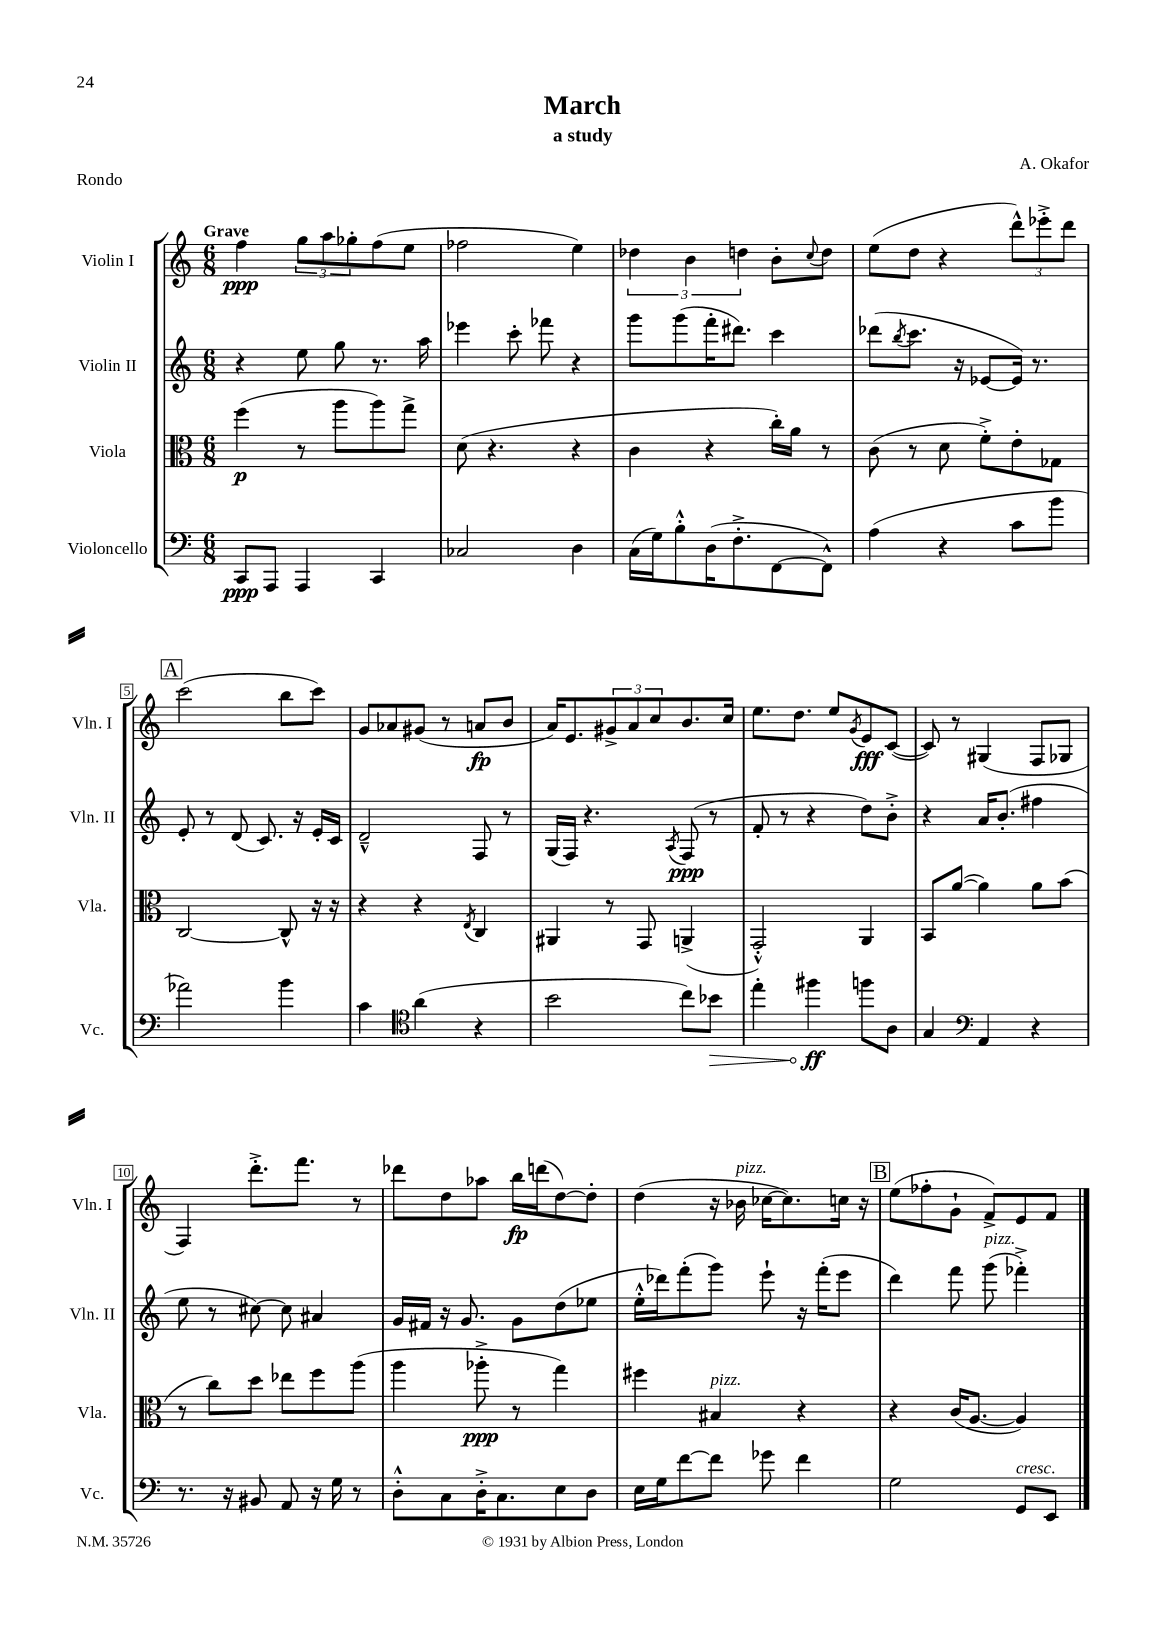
\header { title = "March" composer = "A. Okafor" subtitle = "a study" piece = "Rondo" }
<<
\new StaffGroup <<
\new Staff = "s0" \with { instrumentName = "Violin I" shortInstrumentName = "Vln. I" } {
    \clef treble \key c \major \numericTimeSignature \time 6/8 \tempo "Grave"
    f''4\ppp \tuplet 3/2 { g''8 a''8 ges''8-. } f''8( e''8 |
    fes''2 e''4) |
    \tuplet 3/2 { des''4 b'4 d''4 } b'8-. \appoggiatura { c''8 } d''8 |
    e''8( d''8 r4 \tuplet 3/2 { d'''8-^) ees'''8-.-> d'''8 } |
    \mark \markup { \box "A" } c'''2( b''8 c'''8) |
    g'8 aes'8 gis'8( r8 a'8\fp b'8 |
    a'16) e'8. \tuplet 3/2 { gis'8-> a'8 c''8 } b'8. c''16 |
    e''8. d''8. e''8 \acciaccatura { g'8 } e'8\fff c'8~( |
    c'8) r8 gis4( f8 ges8 |
    f4) d'''8.-.-> f'''8. r8 |
    des'''8 d''8 aes''8 b''16\fp d'''16( d''8~) d''8-. |
    d''4( r16 bes'16^\markup { \italic "pizz." } ces''16~ ces''8.) c''16 r16 |
    \mark \markup { \box "B" } e''8( fes''8-. g'8-! f'8->) e'8 f'8 \bar "|." |
}
\new Staff = "s1" \with { instrumentName = "Violin II" shortInstrumentName = "Vln. II" } {
    \clef treble \key c \major \numericTimeSignature \time 6/8
    r4 e''8 g''8 r8. a''16 |
    ees'''4 c'''8-. fes'''8 r4 |
    g'''8 g'''8( f'''16-. dis'''8.) c'''4 |
    des'''8( \acciaccatura { b''8 } c'''8. r16 ees'8~ ees'16) r8. |
    \mark \markup { \box "A" } e'8-. r8 d'8( c'8.) r16 e'16-. c'16 |
    d'2---^ f8 r8 |
    g16( f16) r4. \acciaccatura { a8 } f8\ppp( r8 |
    f'8-. r8 r4 d''8) b'8-.-> |
    r4 a'16 b'8.-.( fis''4 |
    e''8 r8 cis''8~) cis''8 ais'4 |
    g'16 fis'16 r16 g'8. g'8 d''8( ees''8 |
    e''16-.-^ des'''16) f'''8-.( g'''8) e'''8-! r16 f'''16-.( e'''8 |
    \mark \markup { \box "B" } d'''4) f'''8 g'''8^\markup { \italic "pizz." }( fes'''4-.->) \bar "|." |
}
\new Staff = "s2" \with { instrumentName = "Viola" shortInstrumentName = "Vla." } {
    \clef alto \key c \major \numericTimeSignature \time 6/8
    f''4\p( r8 a''8 a''8) g''8-> |
    d'8( r4. r4 |
    c'4 r4 c''16-.) a'16 r8 |
    c'8( r8 d'8 f'8-.->) e'8-. ges8 |
    \mark \markup { \box "A" } c2~ c8-^ r16 r16 |
    r4 r4 \acciaccatura { e8 } c4 |
    ais,4 r8 g,8 a,4->( |
    g,2-.-^) a,4 |
    b,8 a'8~( a'4) a'8 b'8( |
    r8 c''8) d''8 ees''8 f''8 a''8( |
    a''4 aes''8-.->\ppp r8 g''4) |
    fis''4 bis4^\markup { \italic "pizz." } r4 |
    \mark \markup { \box "B" } r4 c'16( a8.~ a4) \bar "|." |
}
\new Staff = "s3" \with { instrumentName = "Violoncello" shortInstrumentName = "Vc." } {
    \clef bass \key c \major \numericTimeSignature \time 6/8
    c,8\ppp a,,8 a,,4 c,4 |
    ces2 d4 |
    c16( g16) b8-.-^ d16( f8.-.-> f,8~ f,8-^) |
    a4( r4 c'8 b'8 |
    \mark \markup { \box "A" } aes'2) b'4 |
    c'4 \clef tenor a'4( r4 |
    b'2 c''8) \once \override Hairpin.circled-tip = ##t bes'8\> |
    e''4-. fis''4\ff\! f''8 a8 |
    g4 \clef bass a,4 r4 |
    r8. r16 bis,8 a,8 r16 g16 r8 |
    d8-.-^ c8 d16-.-> c8. e8 d8 |
    e16 g16 f'8~ f'8 ges'8 f'4 |
    \mark \markup { \box "B" } g2 g,8^\markup { \italic "cresc." } e,8 \bar "|." |
}
>>
>>
\layout { \context { \Score \override BarNumber.stencil = #(make-stencil-boxer 0.1 0.3 ly:text-interface::print) } }
